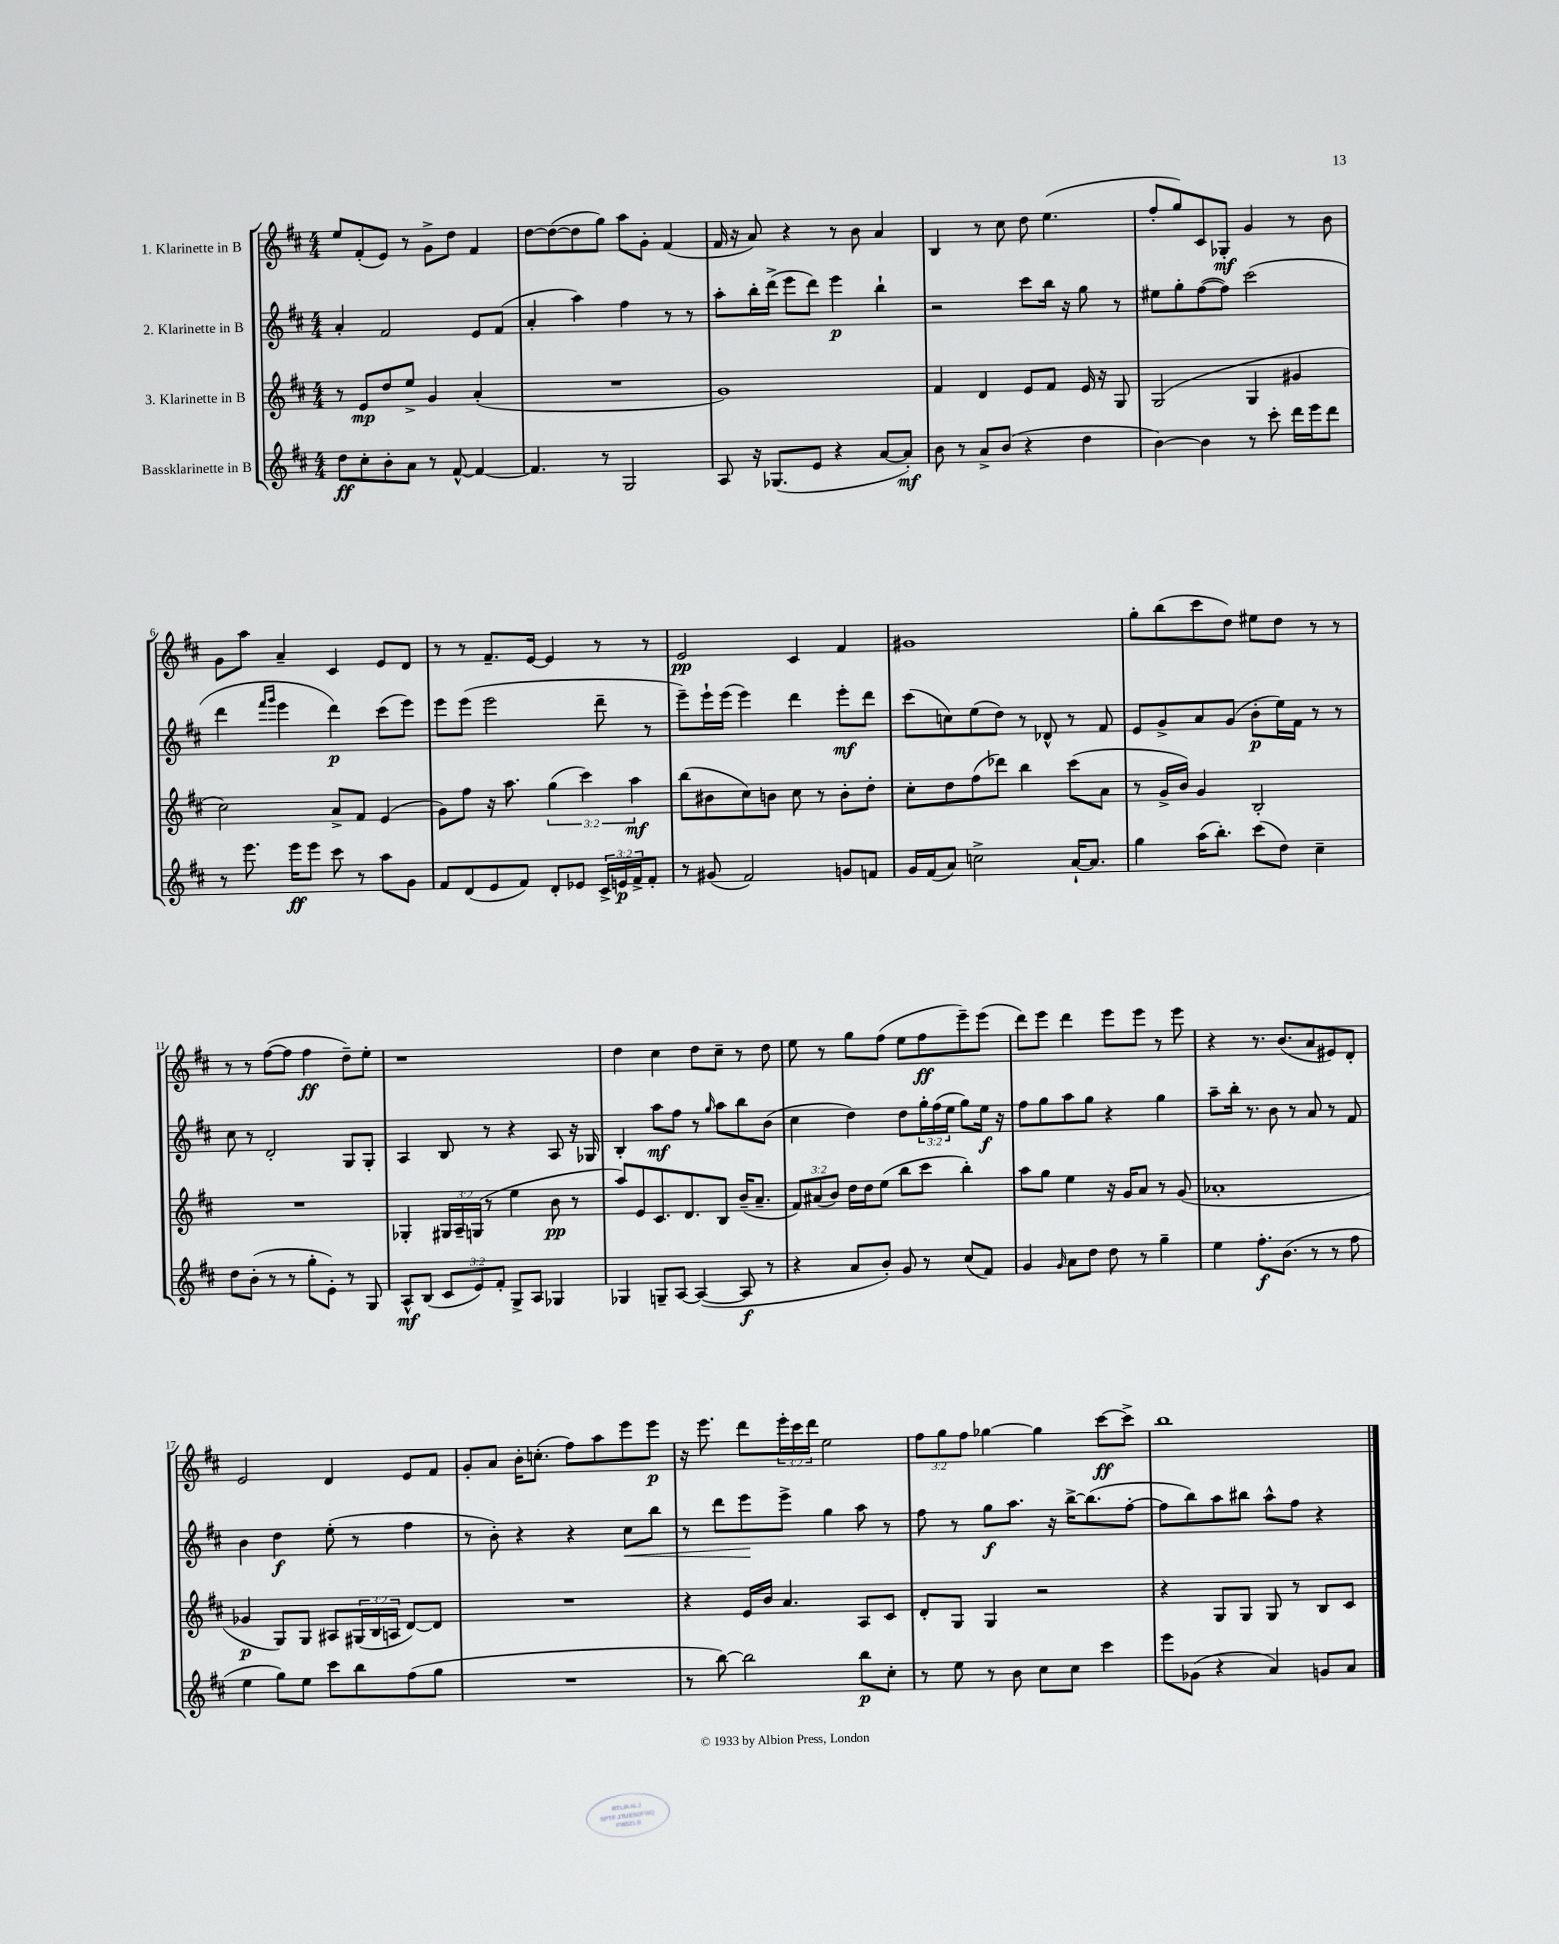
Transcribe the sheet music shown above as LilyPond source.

<<
\new StaffGroup <<
\new Staff = "s0" \with { instrumentName = "1. Klarinette in B" } {
    \clef treble \key d \major \numericTimeSignature \time 4/4 \override Staff.TupletNumber.text = #tuplet-number::calc-fraction-text
    e''8 fis'8-.( e'8) r8 g'8-> d''8 fis'4 |
    d''8~ d''8~( d''8 g''8) a''8 g'8-. fis'4( |
    fis'16 r16 a'8) r4 r8 b'8 a'4 |
    b4 r8 cis''8 d''8 e''4.( |
    fis''8-. g''8) cis'8 ges8-.\mf g'4 r8 b'8 |
    g'8 a''8 a'4-- cis'4 e'8 d'8 |
    r8 r8 fis'8.-- e'16~ e'4 r8 r8 |
    e'2\pp cis'4 fis'4 |
    gis'1 |
    g''8-. b''8( cis'''8 d''8) eis''8 d''8 r8 r8 |
    r8 r8 fis''8~( fis''8 fis''4\ff d''8--) e''8-. |
    r1 |
    d''4 cis''4 d''8 cis''8-- r8 d''8 |
    e''8 r8 g''8 fis''8( e''8 fis''8\ff e'''8--) e'''8( |
    d'''8) e'''8 d'''4 e'''8 e'''8 r8 e'''8 |
    r4 r8. b'8.( a'8 eis'8) d'8-. |
    e'2 d'4 e'8 fis'8 |
    g'8-. a'8 b'16-. c''8.-.( fis''8) a''8 e'''8 e'''8\p |
    r16 e'''8. d'''8 \tuplet 3/2 { e'''16-. cis'''16 d'''16 } e''2 |
    \tuplet 3/2 { fis''8 g''8 fis''8 } ges''4~ ges''4 cis'''8~\ff cis'''8-> |
    b''1 \bar "|." |
}
\new Staff = "s1" \with { instrumentName = "2. Klarinette in B" } {
    \clef treble \key d \major \numericTimeSignature \time 4/4 \override Staff.TupletNumber.text = #tuplet-number::calc-fraction-text
    a'4-. fis'2 e'8 fis'8( |
    a'4-. a''4) fis''4 r8 r8 |
    a''8-. b''16-. d'''16->( e'''8 d'''8) e'''4\p b''4-! |
    r2 cis'''8 b''16 r16 g''8 r8 |
    eis''8 g''8-. fis''8~( fis''8) cis'''2( |
    d'''4 \grace { fis'''16 g'''16 } e'''4 d'''4\p) cis'''8( e'''8) |
    e'''8 e'''8( e'''2 d'''8-- r8 |
    e'''8--) e'''16-! e'''16( e'''4) d'''4 e'''8-.\mf d'''8 |
    cis'''8( c''8) e''8( d''8) r8 des'8-^ r8 fis'8 |
    e'8 g'8-> a'8 g'8( b'8-.\p e''16) fis'16 r8 r8 |
    cis''8 r8 d'2-. g8 g8-. |
    a4 b8 r8 r4 a8 r16 ges16 |
    b4-. a''8\mf fis''8 r8 \grace { g''16 } a''8 b''8 b'8( |
    cis''4 d''4) d''8 \tuplet 3/2 { g''16-. fis''16( e''16 } g''8) e''16\f r16 |
    fis''8 g''8 a''8 g''8 r4 g''4 |
    a''8-- b''16-. r8. b'8 r8 a'8 r8 fis'8 |
    b'4 d''4\f e''8-.( r8 fis''4 |
    r8 b'8-.) r4 r4 cis''8\< b''8 |
    r8 d'''8 e'''8\! e'''8-> g''4 a''8 r8 |
    fis''8 r8 g''8\f a''8. r16 b''16~-> b''8.( fis''8~-. |
    fis''8 b''8) a''8 bis''8 a''8-^ fis''8 r4 \bar "|." |
}
\new Staff = "s2" \with { instrumentName = "3. Klarinette in B" } {
    \clef treble \key d \major \numericTimeSignature \time 4/4 \override Staff.TupletNumber.text = #tuplet-number::calc-fraction-text
    r8 e'8\mp d''8 e''8-> g'4 a'4-.( |
    R1 |
    g'1) |
    fis'4 d'4 e'8 fis'8 e'16 r16 g8 |
    g2( g4 gis'4 |
    cis''2) a'8-> fis'8 e'4( |
    g'8) fis''8 r16 a''8. \tuplet 3/2 { g''4( cis'''4) a''4\mf } |
    b''8( bis'8 cis''8) b'8 cis''8 r8 b'8-. d''8-. |
    cis''8-. d''8 fis''8( des'''8) b''4 cis'''8( a'8 |
    r8 g'16-> b'16) g'4 b2-. |
    R1 |
    ges4-. \tuplet 3/2 { gis16 a16-- g16( } r8 e''4 b'8\pp r8 |
    a''8) e'8 cis'8. d'8. b8 b'16--( a'8.-- |
    \tuplet 3/2 { fis'8) ais'8( b'8) } d''16 d''16 e''8( b''8 cis'''8 b''4-.) |
    a''8 g''8 e''4 r16 g'16 a'8 r8 g'8( |
    aes'1-. |
    ges'4\p g8) g8 ais8 \tuplet 3/2 { gis16( b16 a16 } d'8~) d'8 |
    R1 |
    r4 e'16 b'16 a'4. a8 cis'8 |
    d'8-. g8 g4 r2 |
    r4 g8 g8 g8 r8 b8 cis'8 \bar "|." |
}
\new Staff = "s3" \with { instrumentName = "Bassklarinette in B" } {
    \clef treble \key d \major \numericTimeSignature \time 4/4 \override Staff.TupletNumber.text = #tuplet-number::calc-fraction-text
    d''8\ff cis''8-. b'8-. a'8 r8 fis'8~-^ fis'4~ |
    fis'4. r8 g2 |
    a8 r16 ges8.( e'8 r4 a'8~ a'8-.\mf) |
    b'8 r8 a'8-> b'8( r4 d''4 |
    b'4~) b'4 r8 cis'''8-. d'''16 e'''16 d'''8 |
    r8 e'''8. e'''16\ff e'''8 cis'''8 r8 a''8 g'8 |
    fis'8 d'8( e'8 fis'8) d'8-. ees'8 \tuplet 3/2 { cis'16-> e'16\p fis'16-> } fis'8-. |
    r8 gis'8( fis'2) g'8 f'8 |
    g'16 fis'16( a'8) c''2-> a'16~-! a'8. |
    g''4 a''16( b''8.-.) cis'''8( d''8) cis''4-- |
    d''8 b'8-.( r8 r8 g''8-. e'8-.) r8 g8 |
    a8-^\mf b8( \tuplet 3/2 { cis'8 e'8) fis'8-. } g8-> a8 ges4 |
    ges4 g8-- a8~ a4~( a8\f r8 |
    r4 a'8 b'8-.) g'8 r8 cis''8( fis'8) |
    g'4 \grace { g'16 } a'8 d''8 d''8 r8 g''4-- |
    e''4 fis''8.-.\f b'8.( r8 r8 fis''8 |
    e''4 g''8) e''8 cis'''8 b''8 fis''8( g''8 |
    R1 |
    r8 b''8~) b''2 b''8\p cis''8-. |
    r8 e''8 r8 b'8 cis''8 cis''8 cis'''4 |
    e'''8 ges'8( r4 a'4) g'8 a'8 \bar "|." |
}
>>
>>
